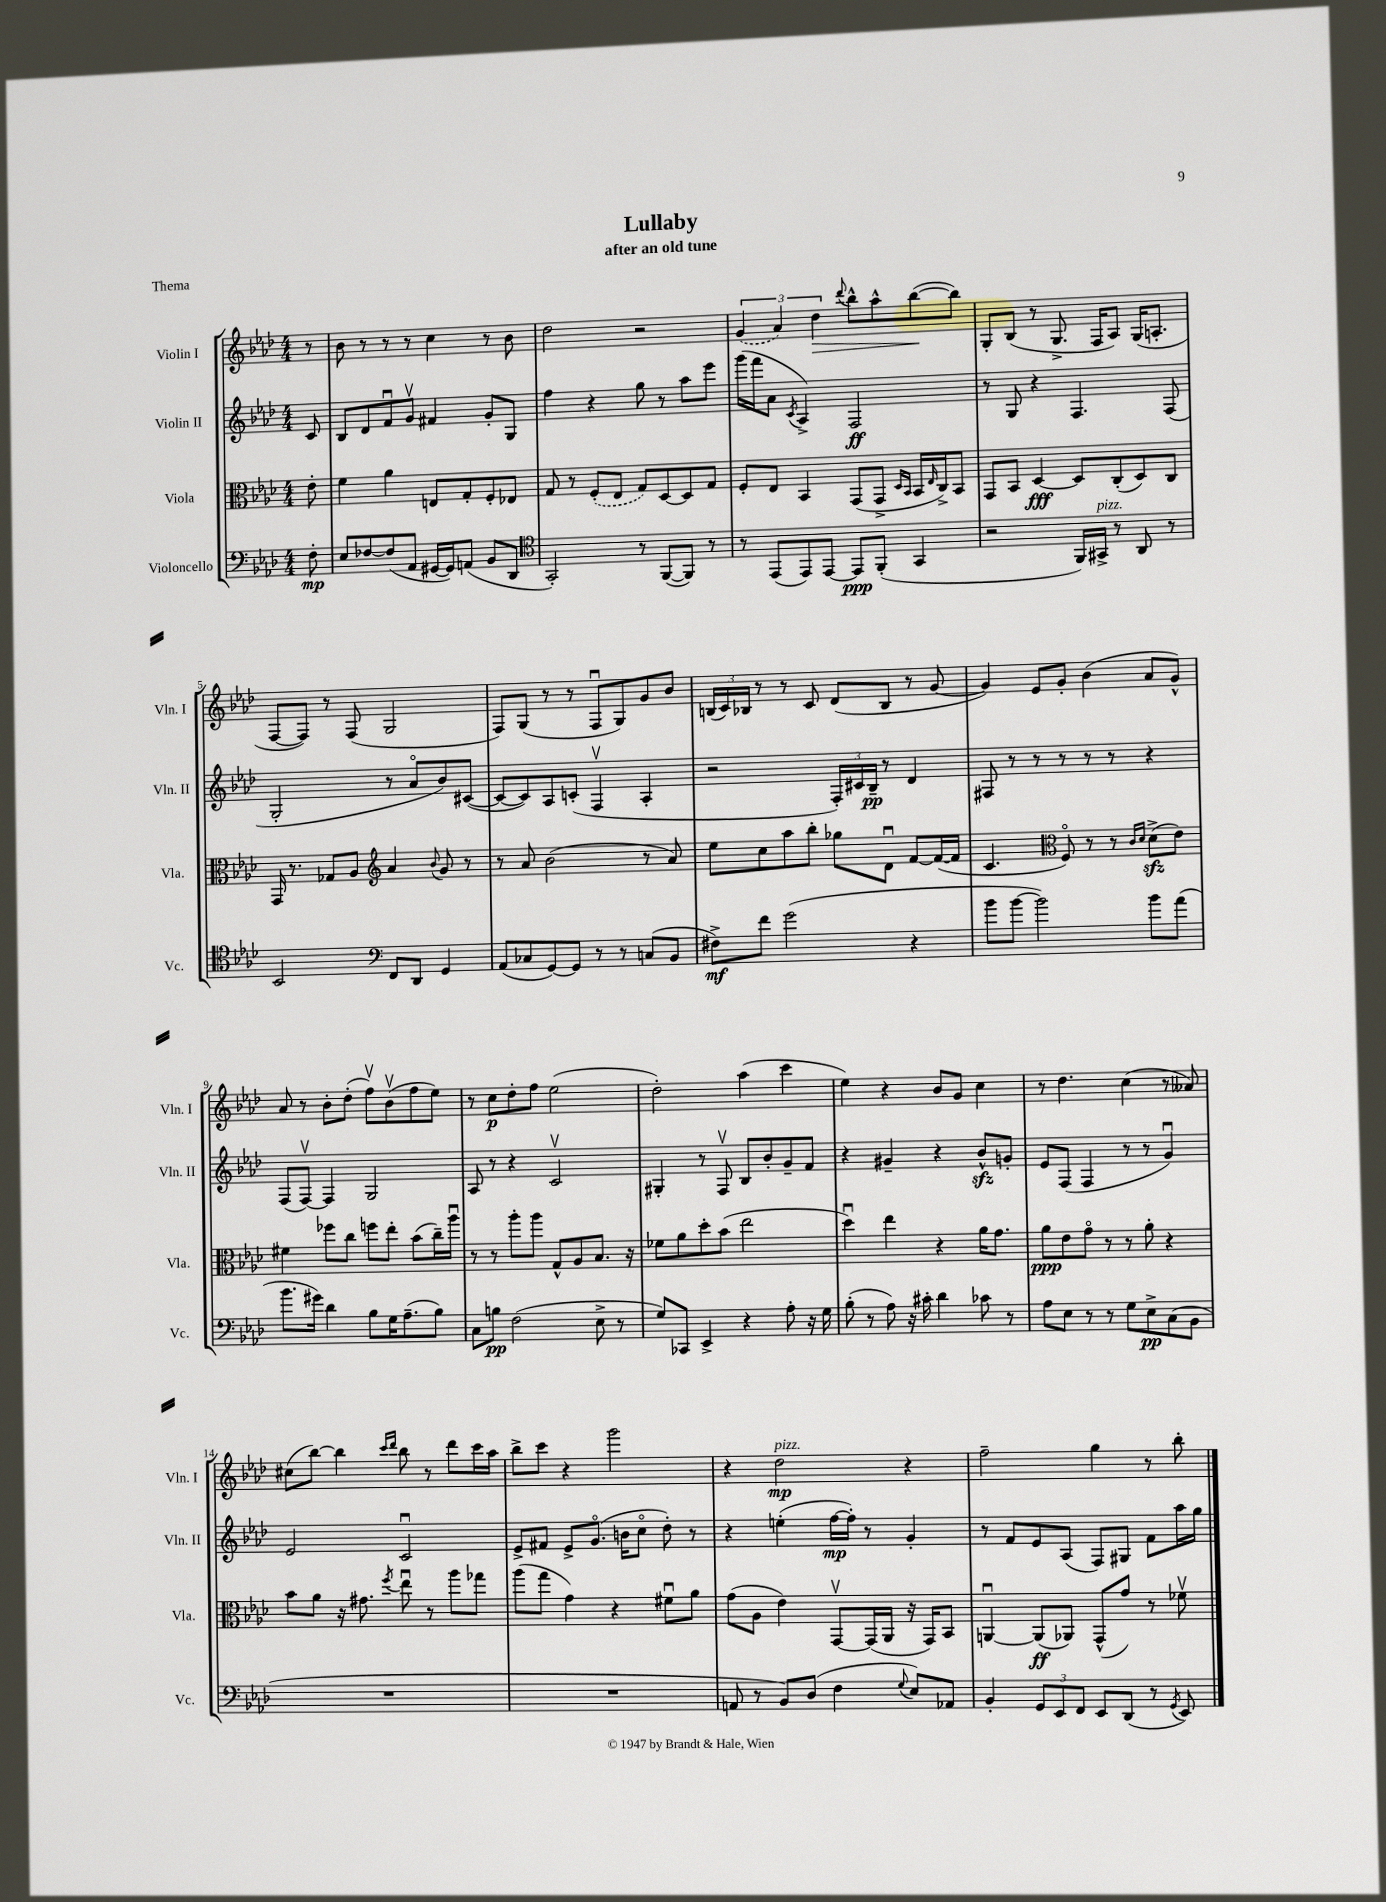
\header { title = "Lullaby" subtitle = "after an old tune" piece = "Thema" }
<<
\new StaffGroup <<
\new Staff = "s0" \with { instrumentName = "Violin I" shortInstrumentName = "Vln. I" } {
    \clef treble \key aes \major \numericTimeSignature \time 4/4 \partial 8
    r8 |
    bes'8 r8 r8 r8 c''4 r8 bes'8 |
    des''2 r2 |
    \tuplet 3/2 { \once \slurDashed g'4( aes'4) des''4\> } \appoggiatura { des'''8 } bes''8-^ aes''8-^ bes''8~\!( bes''8) |
    g8-. bes8( r8 g8.-> f16 aes8) g16( a8.-. |
    f8~ f8) r8 f8( g2 |
    f8) g8( r8 r8 f8\downbow g8) g'8 bes'8 |
    \tuplet 3/2 { b16( c'16) bes16 } r8 r8 c'8 des'8( bes8 r8 g'8~ |
    g'4) ees'8 g'8-. bes'4( aes'8 g'8-^) |
    aes'8 r8 bes'8-. des''8-.( f''8\upbow) bes'8\upbow( f''8 ees''8) |
    r8 c''8\p des''8-. f''8 ees''2( |
    des''2-.) aes''4( c'''4 |
    ees''4) r4 bes'8 g'8 c''4 |
    r8 des''4. c''4( r8 aeses'8) |
    cis''8( bes''8~) bes''4 \grace { c'''16 des'''16 } bes''8 r8 des'''8 c'''16 aes''16 |
    bes''8-> c'''8 r4 g'''2 |
    r4 des''2\mp^\markup { \italic "pizz." } r4 |
    f''2-- g''4 r8 bes''8-. \bar "|." |
}
\new Staff = "s1" \with { instrumentName = "Violin II" shortInstrumentName = "Vln. II" } {
    \clef treble \key aes \major \numericTimeSignature \time 4/4 \partial 8
    c'8 |
    bes8 des'8 f'8\downbow g'8\upbow fis'4 g'8-. g8 |
    f''4 r4 g''8 r8 aes''8 ees'''8 |
    g'''16( f'''16 aes'8 \acciaccatura { c'8 } aes4->) f2\ff |
    r8 g8 r4 f4. f8( |
    g2-. r8 aes'8\flageolet bes'8) cis'8~( |
    cis'8~ cis'8) aes8 c'8-.( f4\upbow aes4-. |
    r2 \tuplet 3/2 { f16-.) cis'16 bes16--\pp } r8 des'4 |
    fis8 r8 r8 r8 r8 r8 r4 |
    f8( f8~\upbow) f4 g2 |
    aes8 r8 r4 c'2\upbow |
    gis4-. r8 f8\upbow bes8 bes'8-. g'8-- f'8 |
    r4 gis'4-- r4 bes'8-^\sfz g'8-. |
    ees'8 f8( f4 r8 r8 g'4\downbow) |
    ees'2 c'2\downbow |
    ees'8-> fis'8 ees'8-> g'8.\flageolet( b'16 c''8\flageolet des''8-.) r8 |
    r4 e''4-.( f''16~\mp f''16-.) r8 g'4-. |
    r8 f'8 ees'8 aes8( f8) gis8 f'8 aes''16 g''16 \bar "|." |
}
\new Staff = "s2" \with { instrumentName = "Viola" shortInstrumentName = "Vla." } {
    \clef alto \key aes \major \numericTimeSignature \time 4/4 \partial 8
    ees'8-. |
    f'4 aes'4 e8 g8-. f8-. ees8 |
    g8 r8 \once \slurDashed f8-.( ees8 g8) des8~ des8 g8 |
    f8-. ees8 bes,4 g,8( g,8-> \grace { des16 bes,16 } bes,16 \grace { ees16 } c16->) bes,8 |
    g,8 bes,8 des4~\fff des8 c8-.( des8) c8 |
    g,16 r8. ges8 aes8 \clef treble aes'4 \appoggiatura { bes'8 } g'8 r8 |
    r8 aes'8 bes'2( r8 aes'8) |
    ees''8 c''8 aes''8 bes''8-. ges''8 des'8\downbow f'8~ f'16~( f'16 |
    c'4. \clef alto f8\flageolet) r8 r8 \grace { c'16 des'16 } des'8->\sfz( ees'8) |
    fis'4 fes''8 c''8 f''8 ees''8-. bes'8( c''16--) aes''16\downbow |
    r8 r8 aes''8-. aes''8 g8-^ aes8 bes8. r16 |
    fes'8 aes'8 des''8-. bes'8( ees''2 |
    des''4\downbow) ees''4 r4 aes'16 g'8. |
    aes'8\ppp ees'8 g'8\flageolet r8 r8 aes'8-. r4 |
    bes'8 aes'8 r16 gis'8. \acciaccatura { f''8 } ees''8\downbow r8 aes''8 ges''8 |
    aes''8( g''8 g'4) r4 fis'8\downbow aes'8 |
    g'8( aes8 ees'4) g,8~\upbow g,16( aes,16 r16 g,16) bes,8 |
    a,4~\downbow a,8\ff( aes,8) g,8-^( g'8) r8 fes'8\upbow \bar "|." |
}
\new Staff = "s3" \with { instrumentName = "Violoncello" shortInstrumentName = "Vc." } {
    \clef bass \key aes \major \numericTimeSignature \time 4/4 \partial 8
    f8-.\mp |
    ees8 fes8~ fes8( aes,8 gis,16~ gis,16) a,8( bes,8 des,8 |
    \clef tenor g,2-.) r8 f,8~( f,8) r8 |
    r8 ees,8( ees,8) ees,8~ ees,8\ppp f,8-.( g,4 |
    r2 f,16) gis,16->^\markup { \italic "pizz." } r8 aes,8 r8 |
    bes,2 \clef bass f,8 des,8 g,4 |
    aes,8( ces8 g,8~) g,8 r8 r8 c8( bes,8 |
    fis8->\mf) f'8 g'2( r4 |
    bes'8 bes'8~ bes'2) bes'8 aes'8( |
    bes'8. gis'16) des'4 bes8 g16 aes8.--( bes8) |
    c8 b8\pp f2( ees8-> r8 |
    g8) ces,8 ees,4-> r4 aes8-. r16 g16 |
    bes8-.( r8 aes8) r16 cis'16-. des'4 ces'8 r8 |
    aes8 ees8 r8 r8 g8 ees8->\pp c8( bes,8 |
    R1 |
    R1 |
    a,8 r8 bes,8) des8( f4 \appoggiatura { g8 } ees8) aes,8 |
    bes,4-. \tuplet 3/2 { g,8 ees,8 f,8 } ees,8 des,8( r8 \acciaccatura { g,8 } ees,8) \bar "|." |
}
>>
>>
